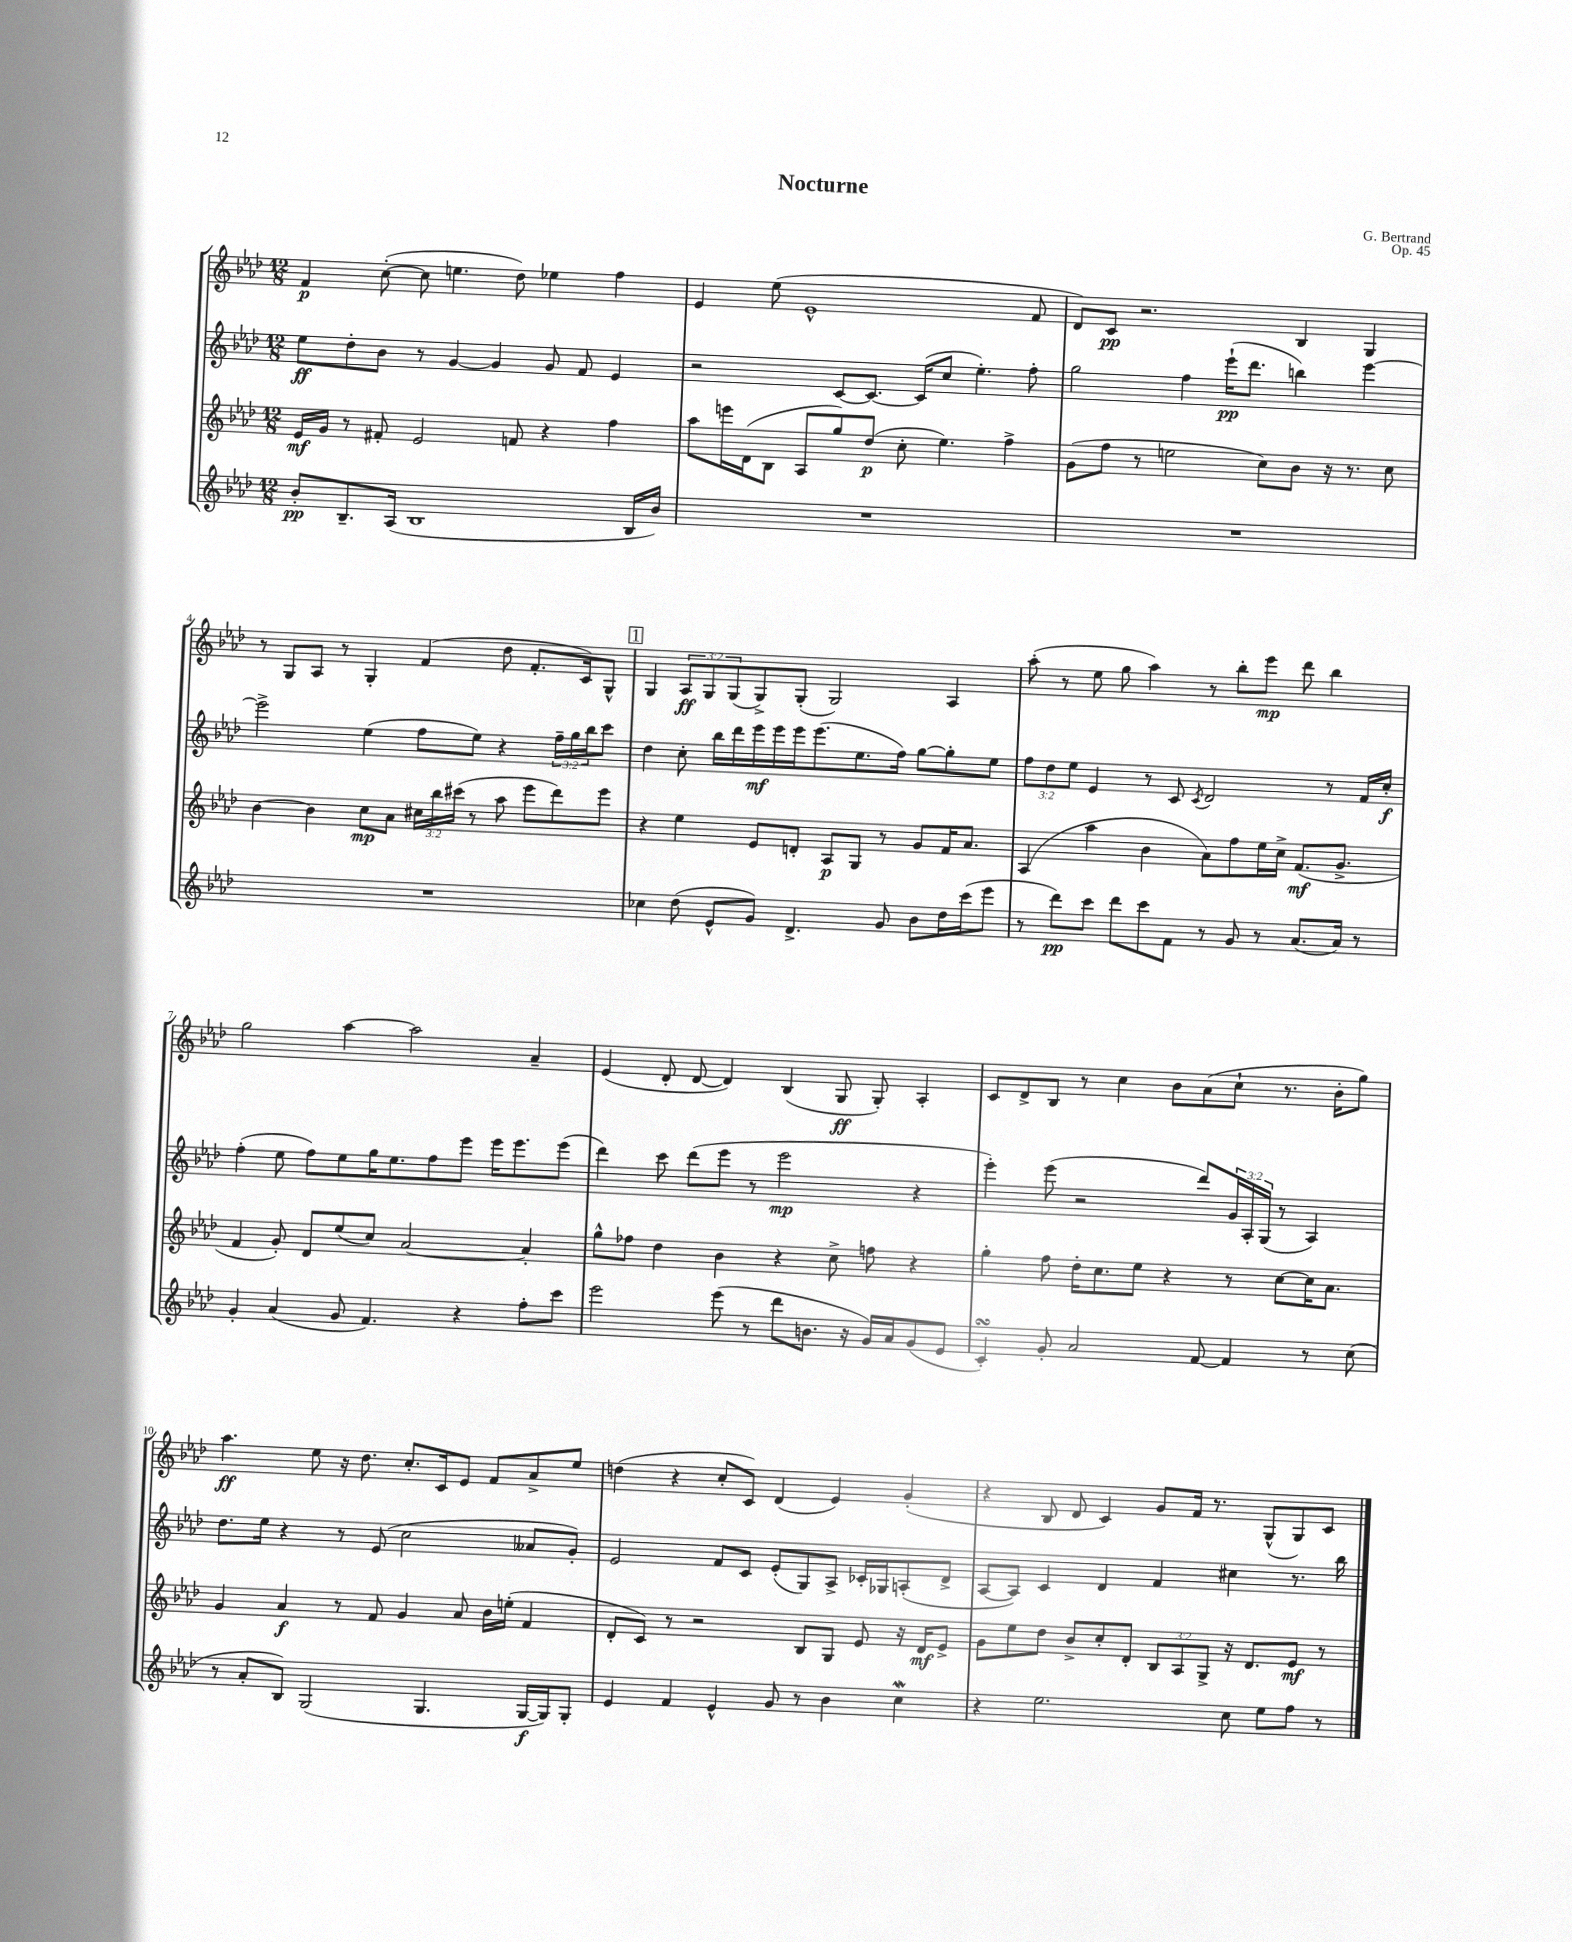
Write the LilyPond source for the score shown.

\header { title = "Nocturne" composer = "G. Bertrand" opus = "Op. 45" }
<<
\new StaffGroup <<
\new Staff = "s0" {
    \clef treble \key aes \major \numericTimeSignature \time 12/8 \override Staff.TupletNumber.text = #tuplet-number::calc-fraction-text
    f'4\p c''8~-.( c''8 e''4. des''8) ees''4 f''4 |
    ees'4 ees''8( ees'1-^ f'8 |
    des'8) c'8\pp r2. bes4 g4 |
    r8 g8 aes8 r8 g4-. f'4( des''8 f'8.-. c'16) g8-^ |
    \mark \markup { \box "1" } g4 \tuplet 3/2 { aes8\ff g8 g8( } g8->) g8-.( g2) aes4 |
    aes''8-.( r8 ees''8 g''8 aes''4) r8 bes''8-. ees'''8\mp des'''8 bes''4 |
    g''2 aes''4~ aes''2 aes'4-- |
    ees'4( des'8-. des'8~ des'4) bes4( g8\ff g8-.) aes4-. |
    c'8 des'8-> bes8 r8 c''4 bes'8 aes'8( c''8-! r8. bes'16-. g''8) |
    aes''4.\ff ees''8 r16 des''8. c''8.-. c'16 ees'8 f'8 aes'8-> ees''8 |
    d''4( r4 c''8-. c'8) des'4( ees'4) g'4-.( |
    r4 bes8 des'8 c'4) g'8 f'16 r8. g8-^( g8) c'8 \bar "|." |
}
\new Staff = "s1" {
    \clef treble \key aes \major \numericTimeSignature \time 12/8 \override Staff.TupletNumber.text = #tuplet-number::calc-fraction-text
    ees''8\ff des''8-. bes'8 r8 g'4~ g'4 g'8 f'8 ees'4 |
    r2 c'8~ c'8.~ c'16( c''8 ees''4.-.) f''8-. |
    g''2 f''4 ees'''16-!\pp( des'''8. b''4) ees'''4~ |
    ees'''2-> ees''4( f''8 ees''8) r4 \tuplet 3/2 { f''16-- g''16 bes''16 } c'''8 |
    \mark \markup { \box "1" } des''4 c''8-. bes''16 des'''16 ees'''16\mf ees'''16 ees'''16 ees'''8.( ees''8. f''16) g''8~ g''8-. ees''8 |
    \tuplet 3/2 { f''8 des''8 ees''8 } ees'4 r8 c'8 \acciaccatura { c'8 } des'2 r8 f'16 c''16-.\f |
    f''4-.( ees''8 f''8) ees''8 g''16 ees''8. f''8 ees'''8 ees'''16 ees'''8. ees'''8( |
    des'''4) c'''8 des'''8( ees'''8 r8 ees'''2\mp r4 |
    ees'''4-.) ees'''8( r2 des'''8) \tuplet 3/2 { g'16 aes16-. g16( } r8 aes4) |
    des''8. ees''16 r4 r8 ees'8( c''2 aeses'8 g'8-.) |
    ees'2 f'8 c'8 ees'8-.( g8) aes8-> ces'16-. ges16 a8-.( des'8-> |
    aes8~ aes8) c'4 des'4 f'4 cis''4 r8. bes''16 \bar "|." |
}
\new Staff = "s2" {
    \clef treble \key aes \major \numericTimeSignature \time 12/8 \override Staff.TupletNumber.text = #tuplet-number::calc-fraction-text
    ees'16\mf g'16 r8 fis'8-. ees'2 f'8 r4 f''4 |
    aes''8 e'''16 des'16( bes8 aes8 g''8) des''8\p( c''8-. ees''4.) f''4-> |
    g'8( f''8 r8 e''2 c''8) bes'8 r16 r8. c''8 |
    bes'4~ bes'4 c''8\mp aes'8 \tuplet 3/2 { cis''16 bes''16 cis'''16( } r8 aes''8 ees'''8 des'''8) ees'''8 |
    \mark \markup { \box "1" } r4 ees''4 ees'8 d'8-. aes8\p g8 r8 g'8 f'16 aes'8. |
    aes4( aes''4 bes'4 aes'8) f''8 ees''16 c''16-> f'8.\mf( g'8.-> |
    f'4 g'8-.) des'8 ees''8( c''8) aes'2~ aes'4-. |
    g''8-^ fes''8 des''4 bes'4 r4 c''8-> f''8 r4 |
    g''4-. f''8 des''16-. c''8. ees''8 r4 r8 c''8~ c''16 aes'8. |
    g'4 aes'4\f r8 f'8 g'4 aes'8 bes'16 e''16-.( f'4 |
    des'8-. c'8) r8 r2 bes8 g8 ees'8 r16 des'16\mf ees'8-> |
    g'8 ees''8 des''8 bes'8-> c''8-. des'8-. \tuplet 3/2 { bes8 aes8 g8-> } r16 des'8. ees'8\mf r8 \bar "|." |
}
\new Staff = "s3" {
    \clef treble \key aes \major \numericTimeSignature \time 12/8
    bes'8-.\pp bes8.-- aes16( bes1 bes16 bes'16) |
    R1. |
    R1. |
    R1. |
    \mark \markup { \box "1" } ces''4 des''8( ees'8-^ g'8) des'4.-> g'8 bes'8 des''16 c'''16( ees'''8 |
    r8 des'''8\pp) c'''8 des'''8 c'''8 f'8 r8 g'8 r8 aes'8.( aes'16) r8 |
    g'4-. aes'4( g'8 f'4.) r4 f''8-. c'''8 |
    ees'''2 ees'''8( r8 des'''8 b'8. r16 g'16) aes'16 g'8( ees'8 |
    c'4-.\turn) g'8-. aes'2 f'8~ f'4 r8 c''8( |
    r8 aes'8-. bes8) g2( g4. g16~\f g16) g8-. |
    ees'4 f'4 ees'4-^ g'8 r8 bes'4 c''4\mordent |
    r4 ees''2. c''8 ees''8 f''8 r8 \bar "|." |
}
>>
>>
